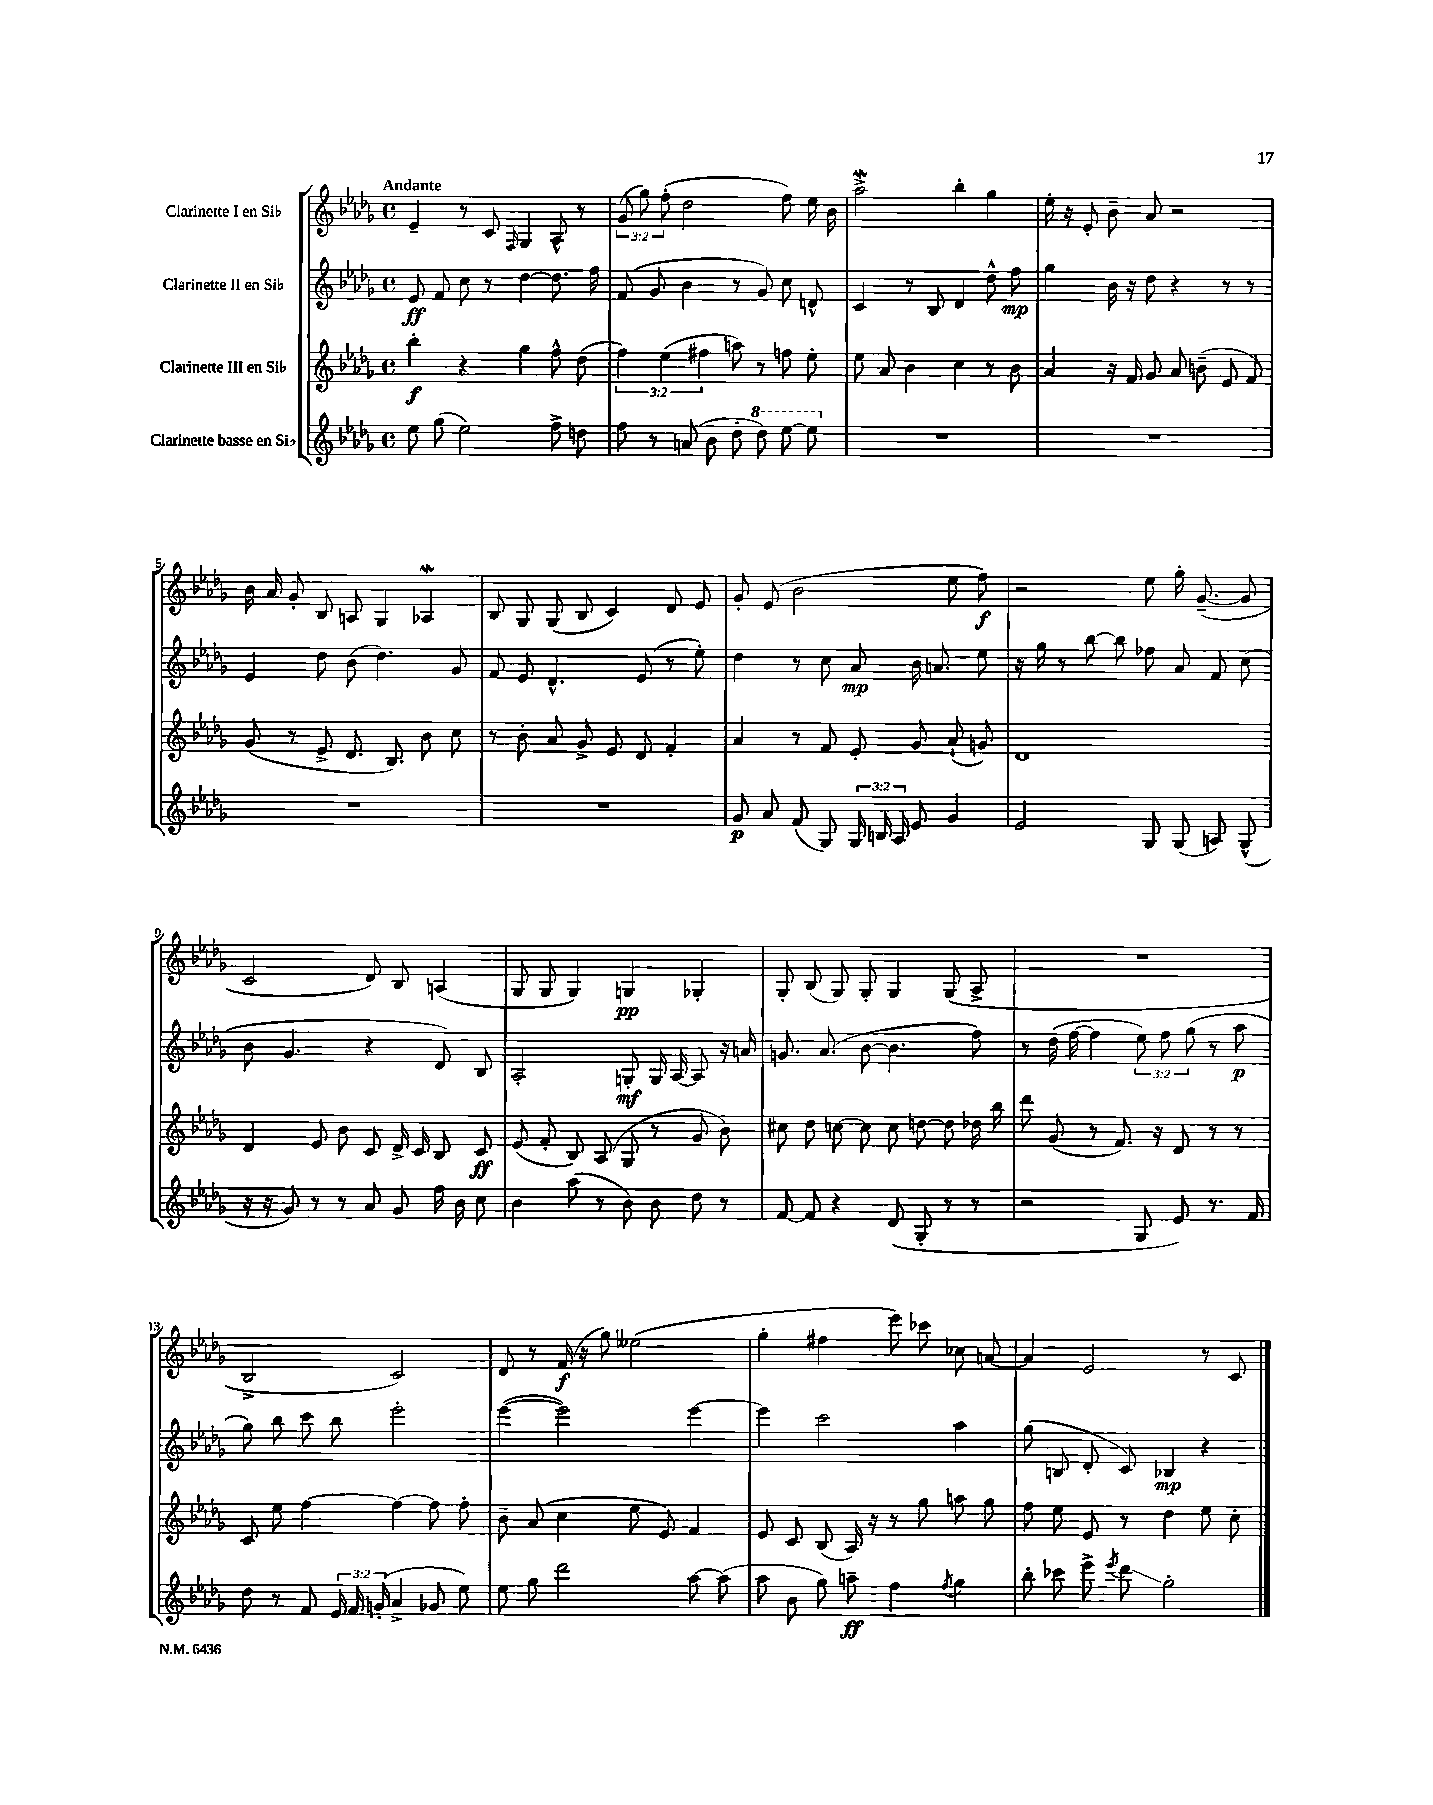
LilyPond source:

<<
\new StaffGroup <<
\new Staff = "s0" \with { instrumentName = "Clarinette I en Sib" } {
    \clef treble \key des \major \defaultTimeSignature \time 4/4 \override Staff.TupletNumber.text = #tuplet-number::calc-fraction-text \tempo "Andante"
    \autoBeamOff ees'4-- r8 c'8 \grace { f16 } ges4 aes8-^ r8 |
    \tuplet 3/2 { ges'8( ges''8) f''8-.( } des''2 f''8) ees''16 bes'16 |
    aes''2->\mordent bes''4-. ges''4 |
    ees''16-. r16 ees'8-. bes'8-- aes'8 r2 |
    bes'16 aes'16 ges'8-. bes8 a8 ges4 aes4\mordent |
    bes8 ges8 ges8( bes8 c'4) des'8 ees'8 |
    ges'8-. ees'8( bes'2 ees''8 f''8\f) |
    r2 ees''8 ges''16-. ges'8.~--( ges'8 |
    c'2 des'8) bes8 a4( |
    ges8 ges8 ges4) g4\pp ges4-. |
    ges8-. bes8( ges8) ges8-. ges4 ges8( aes8-> |
    R1 |
    bes2-> c'2) |
    des'8 r8 f'16\f( r16 ges''8) eeses''2( |
    ges''4-. fis''4 ees'''8) ces'''8 ces''8 a'8~ |
    a'4 ees'2 r8 c'8 \bar "|." |
}
\new Staff = "s1" \with { instrumentName = "Clarinette II en Sib" } {
    \clef treble \key des \major \defaultTimeSignature \time 4/4 \override Staff.TupletNumber.text = #tuplet-number::calc-fraction-text
    \autoBeamOff ees'8\ff f'8 c''8 r8 des''4~ des''8. f''16 |
    f'8( ges'8 bes'4 r8 ges'8) c''8 d'8-^ |
    c'4 r8 bes8 des'4 des''8-^ f''8\mp |
    ges''4 bes'16 r16 des''8 r4 r8 r8 |
    ees'4 des''8 bes'8( des''4.) ges'8 |
    f'8 ees'8 des'4.-^ ees'8( r8 ees''8-.) |
    des''4 r8 c''8 aes'8\mp bes'16 a'8. ees''8 |
    r16 ges''16 r8 bes''8~ bes''8 fes''8 aes'8 f'8 c''8( |
    bes'8 ges'4. r4 des'8) bes8 |
    aes2-. g8-.\mf g16 aes16~ aes8 r16 a'16 |
    g'8. aes'8.( bes'8~ bes'4. f''8) |
    r8 des''16( f''16~ f''4 \tuplet 3/2 { ees''8) f''8 ges''8( } r8 aes''8\p |
    ges''8) bes''8 c'''8 bes''8 ees'''2-. |
    ees'''4~( ees'''2) ees'''4~ |
    ees'''4 c'''2 aes''4 |
    ges''8( b8 des'8-. c'8) bes4\mp r4 \bar "|." |
}
\new Staff = "s2" \with { instrumentName = "Clarinette III en Sib" } {
    \clef treble \key des \major \defaultTimeSignature \time 4/4 \override Staff.TupletNumber.text = #tuplet-number::calc-fraction-text
    \autoBeamOff bes''4-.\f r4 ges''4 f''8-^ des''8( |
    \tuplet 3/2 { f''4) ees''4( fis''4 } a''8) r8 f''8 ees''8-. |
    ees''8 aes'8 bes'4 c''4 r8 bes'8 |
    aes'4 r16 f'16 ges'8 aes'8 b'8--( ees'8 f'8) |
    ges'8( r8 ees'8-> des'8. bes8.) bes'8 c''8 |
    r8 bes'8-. aes'8 ges'8-> ees'8 des'8 f'4-. |
    aes'4 r8 f'8 ees'8-. ges'8 aes'8-!( g'8) |
    des'1 |
    des'4 ees'8 bes'8 c'8 des'16-> c'16 bes8 c'8\ff |
    ees'8( f'8-. bes8) aes8( ges8 r8 ges'8 bes'8) |
    cis''8 des''8 c''8~ c''8 c''8 d''8~ d''8 des''16 bes''16 |
    des'''8 ges'8( r8 f'8.) r16 des'8 r8 r8 |
    c'8 ees''8 f''4~ f''4~ f''8 f''8-. |
    bes'8-- aes'8( c''4 ees''8 ees'8) f'4 |
    ees'8 c'8 bes8( aes16) r16 r8 ges''8 a''8 ges''8 |
    f''8 ees''8 ees'8 r8 des''4 ees''8 c''8-. \bar "|." |
}
\new Staff = "s3" \with { instrumentName = "Clarinette basse en Sib" } {
    \clef treble \key des \major \defaultTimeSignature \time 4/4 \override Staff.TupletNumber.text = #tuplet-number::calc-fraction-text
    \autoBeamOff ees''8 ges''8( ees''2) f''8-> d''8 |
    f''8 r8 a'8( bes'8 des''8-. \ottava #1 des'''8) ees'''8~ ees'''8 \ottava #0 |
    R1 |
    R1 |
    R1 |
    R1 |
    ges'8\p aes'8 f'8( ges8) \tuplet 3/2 { ges16 b16 aes16 } ees'8 ges'4 |
    ees'2 ges8 ges8( a8) ges8-^( |
    r16 r16 ges'8) r8 r8 aes'8 ges'8 f''16 bes'16 c''8 |
    bes'4 aes''8( r8 bes'8) bes'8 des''8 r8 |
    f'8~ f'8 r4 des'8( ges8-. r8 r8 |
    r2 ges8 ees'8) r8. f'16 |
    des''8 r8 f'8 \tuplet 3/2 { ees'16 f'16 g'16-.( } aes'4-> ges'8 ees''8) |
    ees''8 ges''8 des'''2 aes''8~ aes''8( |
    aes''8 bes'8 ges''8) a''8--\ff f''4 \acciaccatura { f''8 } ges''4 |
    bes''8-. ces'''8 ees'''8-> \acciaccatura { ees'''8 } des'''8\glissando ges''2-. \bar "|." |
}
>>
>>
